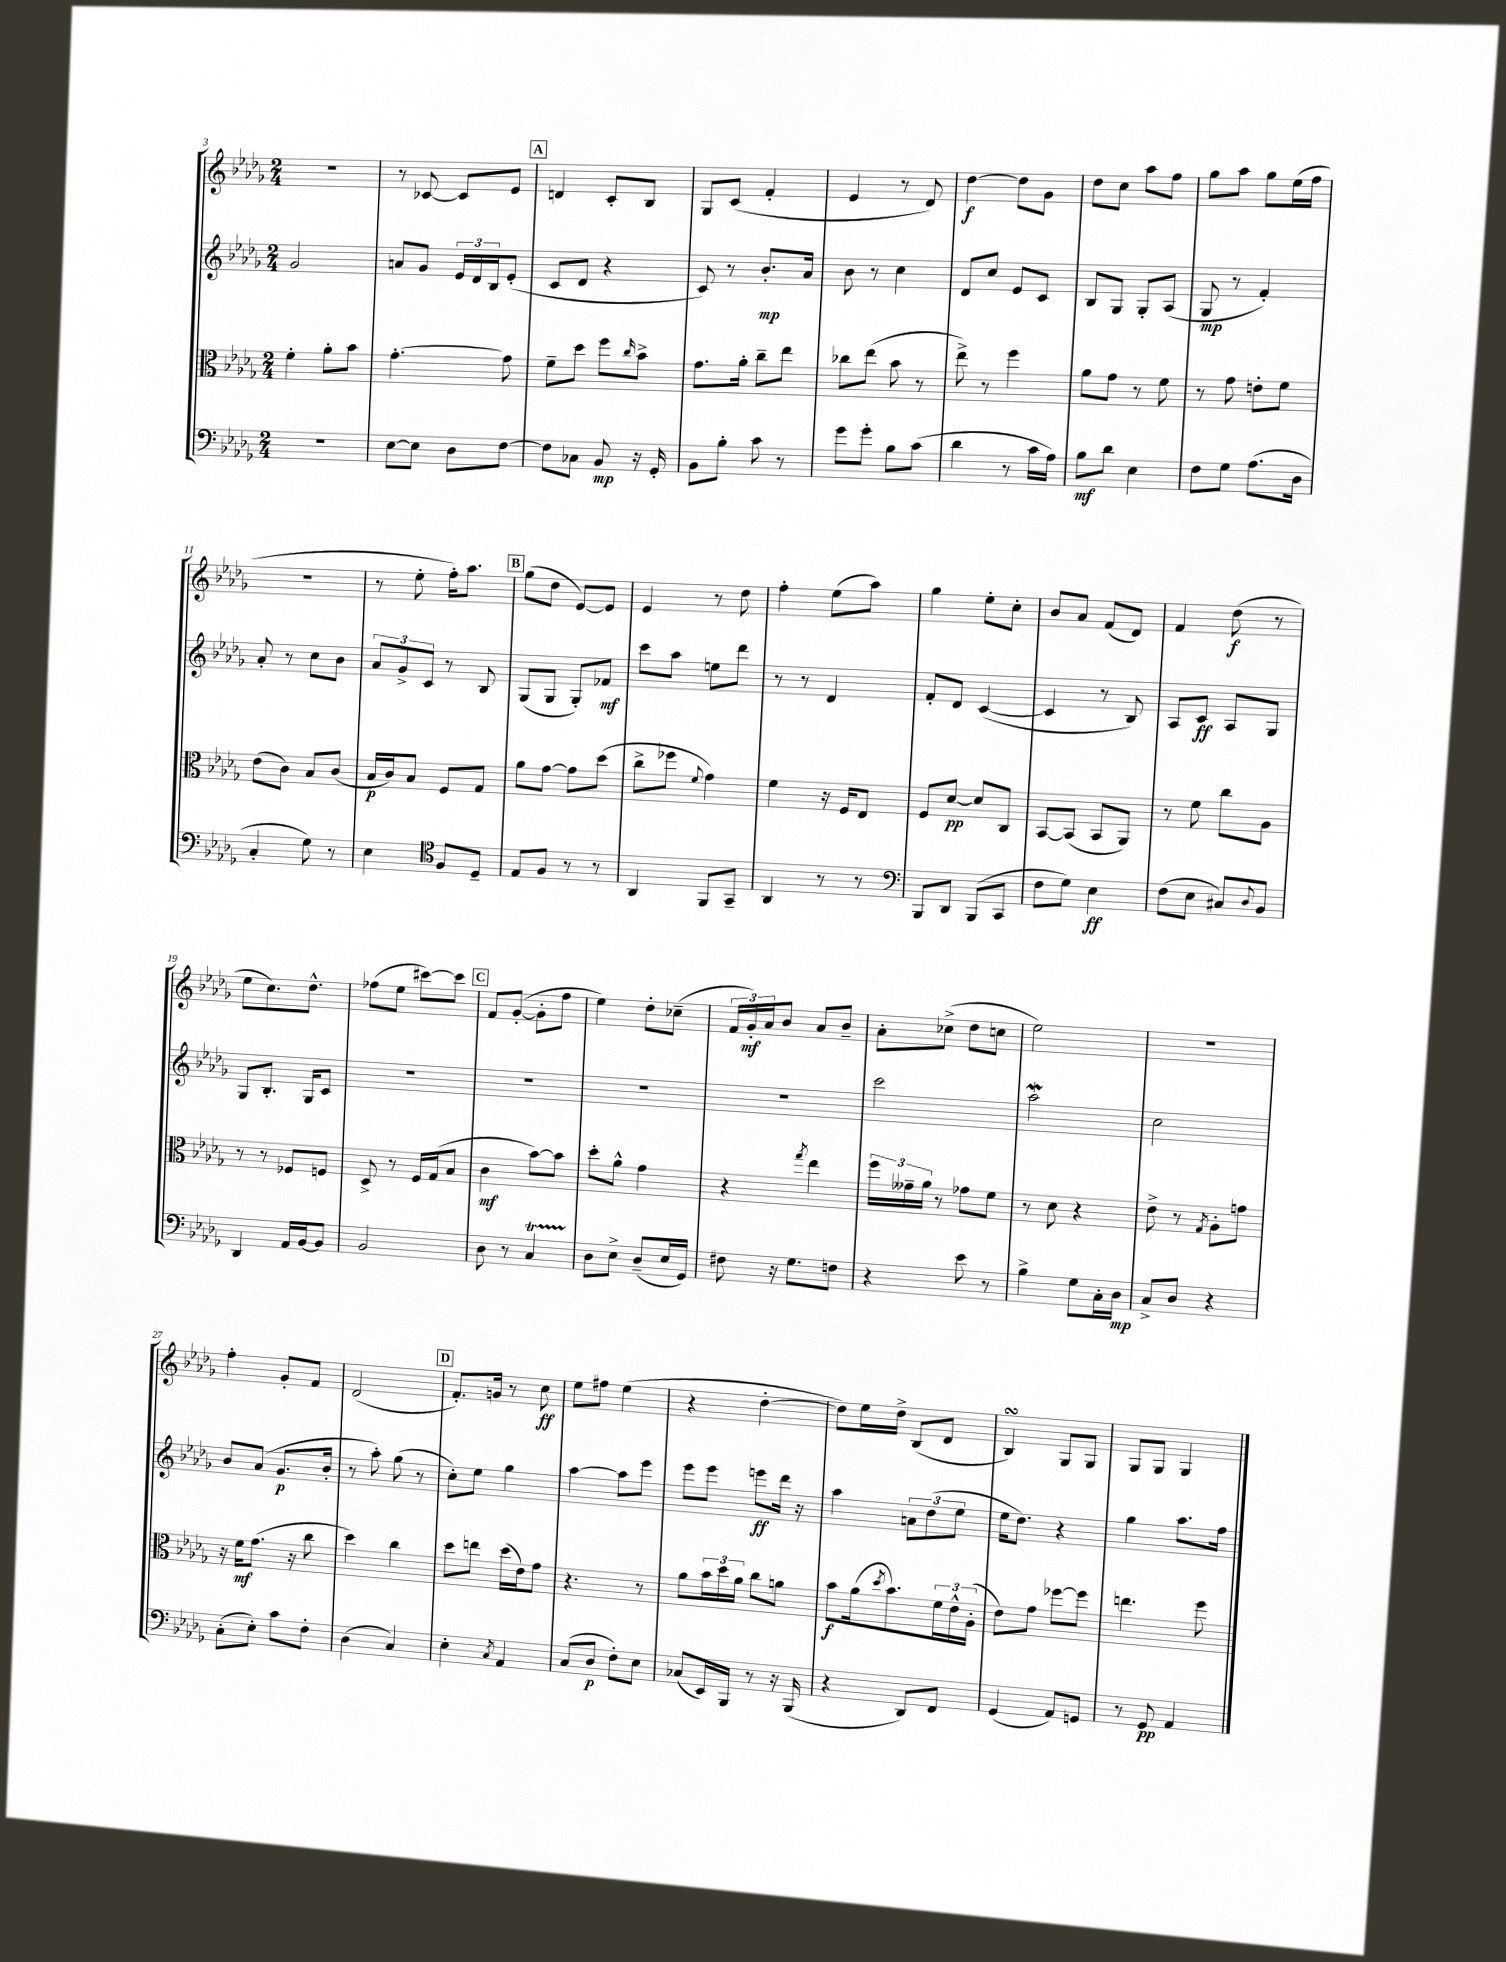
<<
\new StaffGroup <<
\new Staff = "s0" {
    \clef treble \key des \major \numericTimeSignature \time 2/4
    r2 |
    r8 ces'8~ ces'8 ees'8 |
    \mark \markup { \box "A" } d'4 c'8-. bes8 |
    ges8 c'8( f'4-. |
    ees'4 r8 des'8) |
    des''4~\f des''8 ges'8 |
    des''8 c''8 aes''8 f''8 |
    ges''8 aes''8 ges''8 ees''16( f''16 |
    R2 |
    r8 ees''8-. f''16-.) aes''8. |
    \mark \markup { \box "B" } ges''8( des''8 ees'8~) ees'8 |
    ees'4 r8 des''8 |
    f''4-. ees''8( aes''8) |
    ges''4 ees''8-. c''8-. |
    bes'8 aes'8 f'8( des'8) |
    f'4 des''8\f( r8 |
    ees''8 c''8.) des''8.-^ |
    fes''8( ees''8 cis'''8~) cis'''8 |
    \mark \markup { \box "C" } f'8 ges'8~-.( ges'8-. f''8 |
    ees''4) des''8-. ces''8--( |
    \tuplet 3/2 { f'16 ges'16-.\mf) aes'16 } bes'8 aes'8 bes'8-- |
    aes'8-. ces''8->( des''8 c''8 |
    ees''2) |
    R2 |
    f''4-. ges'8-. f'8 |
    des'2( |
    \mark \markup { \box "D" } f'8.-.) g'16 r8 c''8\ff |
    ees''8 fis''8 ees''4( |
    r4 des''4~-. |
    des''8) ees''16 des''16-> bes8( des'8 |
    bes4\turn) ges8 ges8 |
    ges8 ges8 ges4 \bar "|." |
}
\new Staff = "s1" {
    \clef treble \key des \major \numericTimeSignature \time 2/4
    ges'2 |
    a'8 ges'8 \tuplet 3/2 { ees'16 des'16 bes16 } ees'8-.( |
    \mark \markup { \box "A" } c'8 des'8 r4 |
    c'8) r8 bes'8.-.\mp aes'16 |
    bes'8 r8 c''4 |
    des'8 c''8 ees'8 c'8 |
    bes8 ges8 ges8-. aes8( |
    ges8\mp r8 f'4-.) |
    aes'8-. r8 c''8 bes'8 |
    \tuplet 3/2 { aes'8 ges'8-> c'8 } r8 bes8 |
    \mark \markup { \box "B" } ges8( ges8 ges8-.) fes'8\mf |
    c'''8 aes''8 e''8 des'''8 |
    r8 r8 des'4 |
    f'8-. des'8 c'4~( |
    c'4 r8 bes8) |
    aes8 c'8\ff aes8 ges8 |
    ges8 bes8.-. ges16 c'8 |
    R2 |
    \mark \markup { \box "C" } R2 |
    R2 |
    R2 |
    c'''2 |
    aes''2\mordent |
    c''2 |
    bes'8 aes'8( ges'8.\p bes'16-. |
    r8 aes''8-.) ges''8( r8 |
    \mark \markup { \box "D" } c''8-.) ees''8 ges''4 |
    aes''4~ aes''8 ees'''8 |
    ees'''8 ees'''8 e'''8\ff des'''16 r16 |
    aes''4 \tuplet 3/2 { a'8 des''8( ees''8 } |
    ees''16 des''8.) r4 |
    ges''4 aes''8. f''16 \bar "|." |
}
\new Staff = "s2" {
    \clef alto \key des \major \numericTimeSignature \time 2/4
    f'4-. aes'8-. bes'8 |
    ges'4.~-. ges'8 |
    \mark \markup { \box "A" } f'8-- des''8 f''8 \grace { c''16 } bes'8-> |
    ges'8. aes'16-. c''8-- ees''8 |
    ces''8 ees''8( bes'8 r8 |
    ees''8->) r8 f''4 |
    aes'8 ges'8 r8 f'8 |
    r8 ges'8 e'8-. f'8 |
    ees'8( c'8) bes8 c'8( |
    bes16\p c'16) bes8 f8 ges8 |
    \mark \markup { \box "B" } aes'8 ges'8~ ges'8 des''8( |
    c''8-> fes''8 \appoggiatura { f'8 } ges'4) |
    f'4 r16 f16 ees8 |
    f8 des'8~\pp des'8 c8 |
    bes,8~ bes,8( bes,8 aes,8) |
    r8 f'8 c''8 aes8 |
    r8 r8 fes8 f8 |
    des8-> r8 f16 ges16( bes8 |
    \mark \markup { \box "C" } c'4\mf bes'8~) bes'8 |
    des''8-. aes'8-^ ges'4 |
    r4 \acciaccatura { ges''8 } ees''4 |
    \tuplet 3/2 { f''16 geses'16-- aes'16 } r8 ges'8 f'8 |
    r8 des'8 r4 |
    ees'8-> r8 \acciaccatura { ges8 } aes8-. g'8 |
    r16 f'16\mf ges'8.( r16 c''8 |
    des''4) c''4 |
    \mark \markup { \box "D" } des''8 e''8 des''16( ees'16) ges'8 |
    r4. r8 |
    aes'8 \tuplet 3/2 { bes'16 des''16 aes'16 } c''8 a'8 |
    bes'8\f aes'16( \acciaccatura { des''8 } bes'8.) \tuplet 3/2 { f'16 ees'16-^ aes16-.( } |
    ees'8) ges'8 fes''8~ fes''8 |
    e''4. f''8 \bar "|." |
}
\new Staff = "s3" {
    \clef bass \key des \major \numericTimeSignature \time 2/4
    r2 |
    ees8~ ees8 des8 f8~ |
    \mark \markup { \box "A" } f8 ces8 bes,8\mp r16 ges,16-. |
    bes,8 bes8-. c'8 r8 |
    ges'8 ges'8-. bes8 c'8( |
    des'4 r8 c'16 aes16) |
    bes8\mf des'8 ees4 |
    f8 ges8 aes8.( des16 |
    c4-. ges8) r8 |
    ees4 \clef tenor f8 des8-- |
    \mark \markup { \box "B" } ees8 f8 r8 r8 |
    aes,4 f,8 ges,8-- |
    aes,4 r8 r8 |
    \clef bass bes,,8 des,8 bes,,8( c,8 |
    f8 ges8) ees4\ff |
    f8( ees8 cis8) \appoggiatura { des8 } bes,8 |
    des,4 aes,16 bes,16~ bes,8 |
    bes,2 |
    \mark \markup { \box "C" } des8 r8 c4\startTrillSpan |
    des8\stopTrillSpan ees8-> des8--( ees16 ges,16) |
    fis8 r16 ges8. f8 |
    r4 ees'8 r8 |
    bes4-> ges8 c16-. des16\mp |
    c8-> des8 r4 |
    c8-.( ees8-.) c'8 f8-. |
    des4( c4) |
    \mark \markup { \box "D" } ees4-. \acciaccatura { c8 } aes,4 |
    c8( des8\p f8-.) ees8 |
    ces8( ees,16) bes,,16 r8 r16 bes,,16( |
    r4 des,8) f,8 |
    ges,4( aes,8) g,8 |
    r8 ges,8\pp aes,4 \bar "|." |
}
>>
>>
\layout { \context { \Score currentBarNumber = #3 } }
